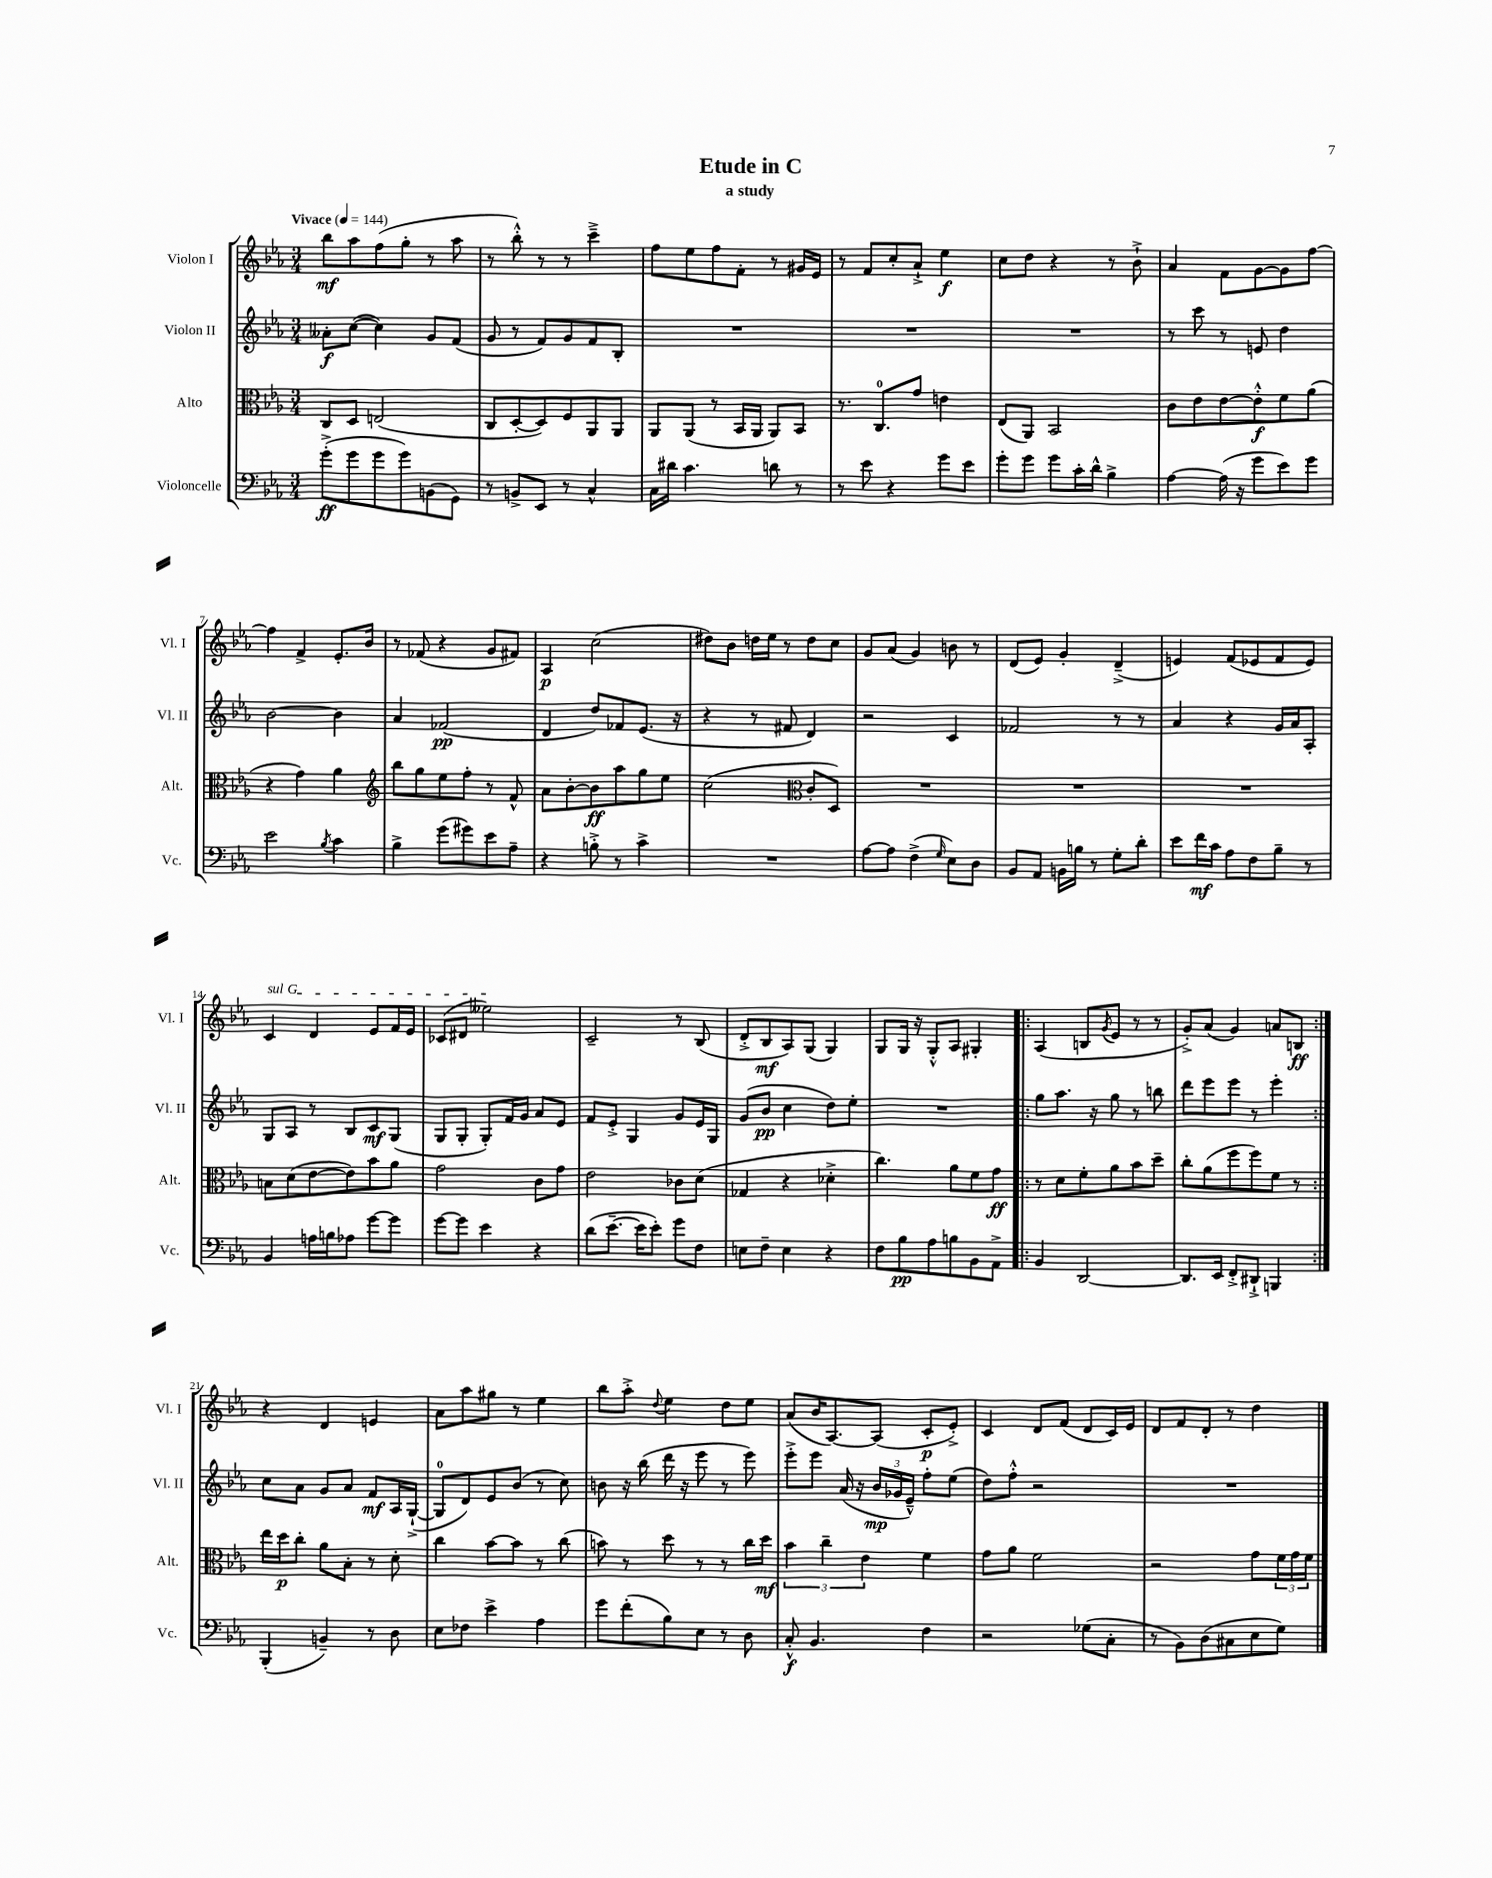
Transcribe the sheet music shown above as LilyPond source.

\header { title = "Etude in C" subtitle = "a study" }
<<
\new StaffGroup <<
\new Staff = "s0" \with { instrumentName = "Violon I" shortInstrumentName = "Vl. I" } {
    \clef treble \key ees \major \numericTimeSignature \time 3/4 \tempo "Vivace" 4 = 144
    bes''8\mf aes''8 f''8( g''8-. r8 aes''8 |
    r8 bes''8-.-^) r8 r8 c'''4---> |
    f''8 ees''8 f''8 f'8-. r8 gis'16 ees'16 |
    r8 f'8 c''8-. aes'8-!-> ees''4\f |
    c''8 d''8 r4 r8 bes'8-!-> |
    aes'4 f'8 g'8~ g'8 f''8~ |
    f''4 f'4-> ees'8.-. bes'16 |
    r8 fes'8( r4 g'8 fis'8) |
    aes4\p c''2( |
    dis''8) bes'8 d''16 ees''16 r8 d''8 c''8 |
    g'8 aes'8( g'4) b'8 r8 |
    d'8( ees'8) g'4-. d'4--->( |
    e'4) f'8( ees'8 f'8 ees'8) |
    \once \override TextSpanner.bound-details.left.text = \markup { \italic "sul G" } c'4\startTextSpan d'4 ees'8 f'16 ees'16 |
    ces'8( dis'8 eeses''2\stopTextSpan) |
    c'2-- r8 bes8( |
    d'8-.-> bes8\mf aes8) g8( g4) |
    g8 g16 r16 g8-.-^ aes8 gis4-. |
    \repeat volta 2 { aes4( b8 \acciaccatura { g'8 } ees'8 r8 r8 |
    g'8-.->) aes'8( g'4) a'8 b8\ff | }
    r4 d'4 e'4 |
    aes'8 aes''8 gis''8 r8 ees''4 |
    bes''8 aes''8-.-> \appoggiatura { d''8 } ees''4 d''8 ees''8 |
    aes'8( bes'16 aes8.~) aes8( c'8-.\p ees'8-.->) |
    c'4 d'8 f'8( d'8 c'16) ees'16 |
    d'8 f'8 d'8-. r8 d''4 \bar "|." |
}
\new Staff = "s1" \with { instrumentName = "Violon II" shortInstrumentName = "Vl. II" } {
    \clef treble \key ees \major \numericTimeSignature \time 3/4
    aeses'8-.\f c''8~( c''4) g'8 f'8( |
    g'8 r8 f'8) g'8 f'8 bes8-. |
    R2. |
    R2. |
    R2. |
    r8 c'''8 r8 e'8 d''4 |
    bes'2~ bes'4 |
    aes'4 fes'2\pp( |
    d'4 d''8) fes'8 ees'8.( r16 |
    r4 r8 fis'8 d'4) |
    r2 c'4 |
    fes'2 r8 r8 |
    aes'4 r4 g'16 aes'16 aes8-. |
    g8 aes8 r8 bes8 c'8\mf g8( |
    g8 g8-. g8-.) f'16 g'16 aes'8 ees'8 |
    f'8 ees'8-.-> g4 g'8 ees'16 g16 |
    g'8( bes'8\pp c''4 d''8) ees''8-. |
    R2. |
    \repeat volta 2 { g''8 aes''8. r16 g''8 r8 b''8 |
    d'''8 ees'''8 ees'''8 r8 ees'''4-. | }
    c''8 aes'8 g'8 aes'8 f'8\mf aes16 g16~-!->( |
    g8-0 d'8) ees'8 bes'8( r8 c''8) |
    b'8 r16 bes''16( d'''16 r16 ees'''8 r8 ees'''8) |
    ees'''8-.-> ees'''8 aes'16( r16 \tuplet 3/2 { bes'16\mp ges'16 ees'16---^) } f''8-. ees''8( |
    d''8) f''8-.-^ r2 |
    R2. \bar "|." |
}
\new Staff = "s2" \with { instrumentName = "Alto" shortInstrumentName = "Alt." } {
    \clef alto \key ees \major \numericTimeSignature \time 3/4
    c8 d8 e2( |
    c8 d8~-. d8) f8 aes,8 aes,8 |
    aes,8 aes,8( r8 bes,16 aes,16 aes,8) bes,8 |
    r8. c8.-0 g'8 e'4 |
    ees8( aes,8) bes,2 |
    c'8 ees'8 ees'8~ ees'8-.-^\f f'8 aes'8( |
    r4 g'4) aes'4 |
    \clef treble bes''8 g''8 ees''8 f''8-. r8 f'8-^ |
    aes'8 bes'8~-. bes'8\ff aes''8 g''8 ees''8 |
    c''2( \clef alto c'8-. d8) |
    R2. |
    R2. |
    R2. |
    b8 d'8( ees'8~ ees'8) bes'8 aes'8 |
    g'2 c'8 g'8 |
    ees'2 ces'8 d'8( |
    ges4 r4 des'4-.-> |
    c''4.) aes'8 f'8 g'8\ff |
    \repeat volta 2 { r8 d'8 f'8-. aes'8 bes'8 d''8-- |
    c''8-. aes'8( f''8 f''8) f'8 r8 | }
    ees''16 d''16\p c''8-. aes'8 bes8-. r8 d'8-. |
    c''4 bes'8~ bes'8 r8 c''8( |
    b'8) r8 d''8 r8 r8 c''16 d''16\mf |
    \tuplet 3/2 { bes'4 c''4-- ees'4 } f'4 |
    g'8 aes'8 f'2 |
    r2 g'8 \tuplet 3/2 { f'16 g'16 f'16 } \bar "|." |
}
\new Staff = "s3" \with { instrumentName = "Violoncelle" shortInstrumentName = "Vc." } {
    \clef bass \key ees \major \numericTimeSignature \time 3/4
    g'8-.->\ff( g'8 g'8 g'8) b,8( g,8) |
    r8 b,8-> ees,8 r8 c4-^ |
    c16 dis'16 c'4. d'8 r8 |
    r8 ees'8 r4 g'8 ees'8 |
    g'8-. g'8 g'8 c'16-. d'16-^ bes4-> |
    aes4~ aes16( r16 g'8 ees'8) g'8 |
    ees'2 \acciaccatura { bes8 } c'4 |
    bes4-> g'8( gis'8) ees'8 aes8-- |
    r4 b8-.-> r8 c'4-> |
    R2. |
    aes8~ aes8 f4->( \grace { g16 } ees8) d8 |
    bes,8 aes,8 b,16 b16 r8 g8-. d'8-. |
    ees'8 f'16\mf c'16 aes8 f8 bes8-- r8 |
    bes,4 a16 b16 aes8 g'8~ g'8 |
    g'8~ g'8 ees'4 r4 |
    d'8( ees'8.~-- ees'16 ees'8-.) g'8 f8 |
    e8 f8-- e4 r4 |
    f8 bes8\pp aes8 b8 bes,8 aes,8-> |
    \repeat volta 2 { bes,4 d,2~ |
    d,8. ees,16 f,8-.-> dis,8-!-> b,,4 | }
    bes,,4-.( b,4--) r8 d8 |
    ees8 fes8 ees'4-> aes4 |
    g'8 f'8-.( bes8) ees8 r8 d8 |
    c8-.-^\f bes,4. f4 |
    r2 ges8( c8-. |
    r8 bes,8) d8( cis8 ees8 g8) \bar "|." |
}
>>
>>
